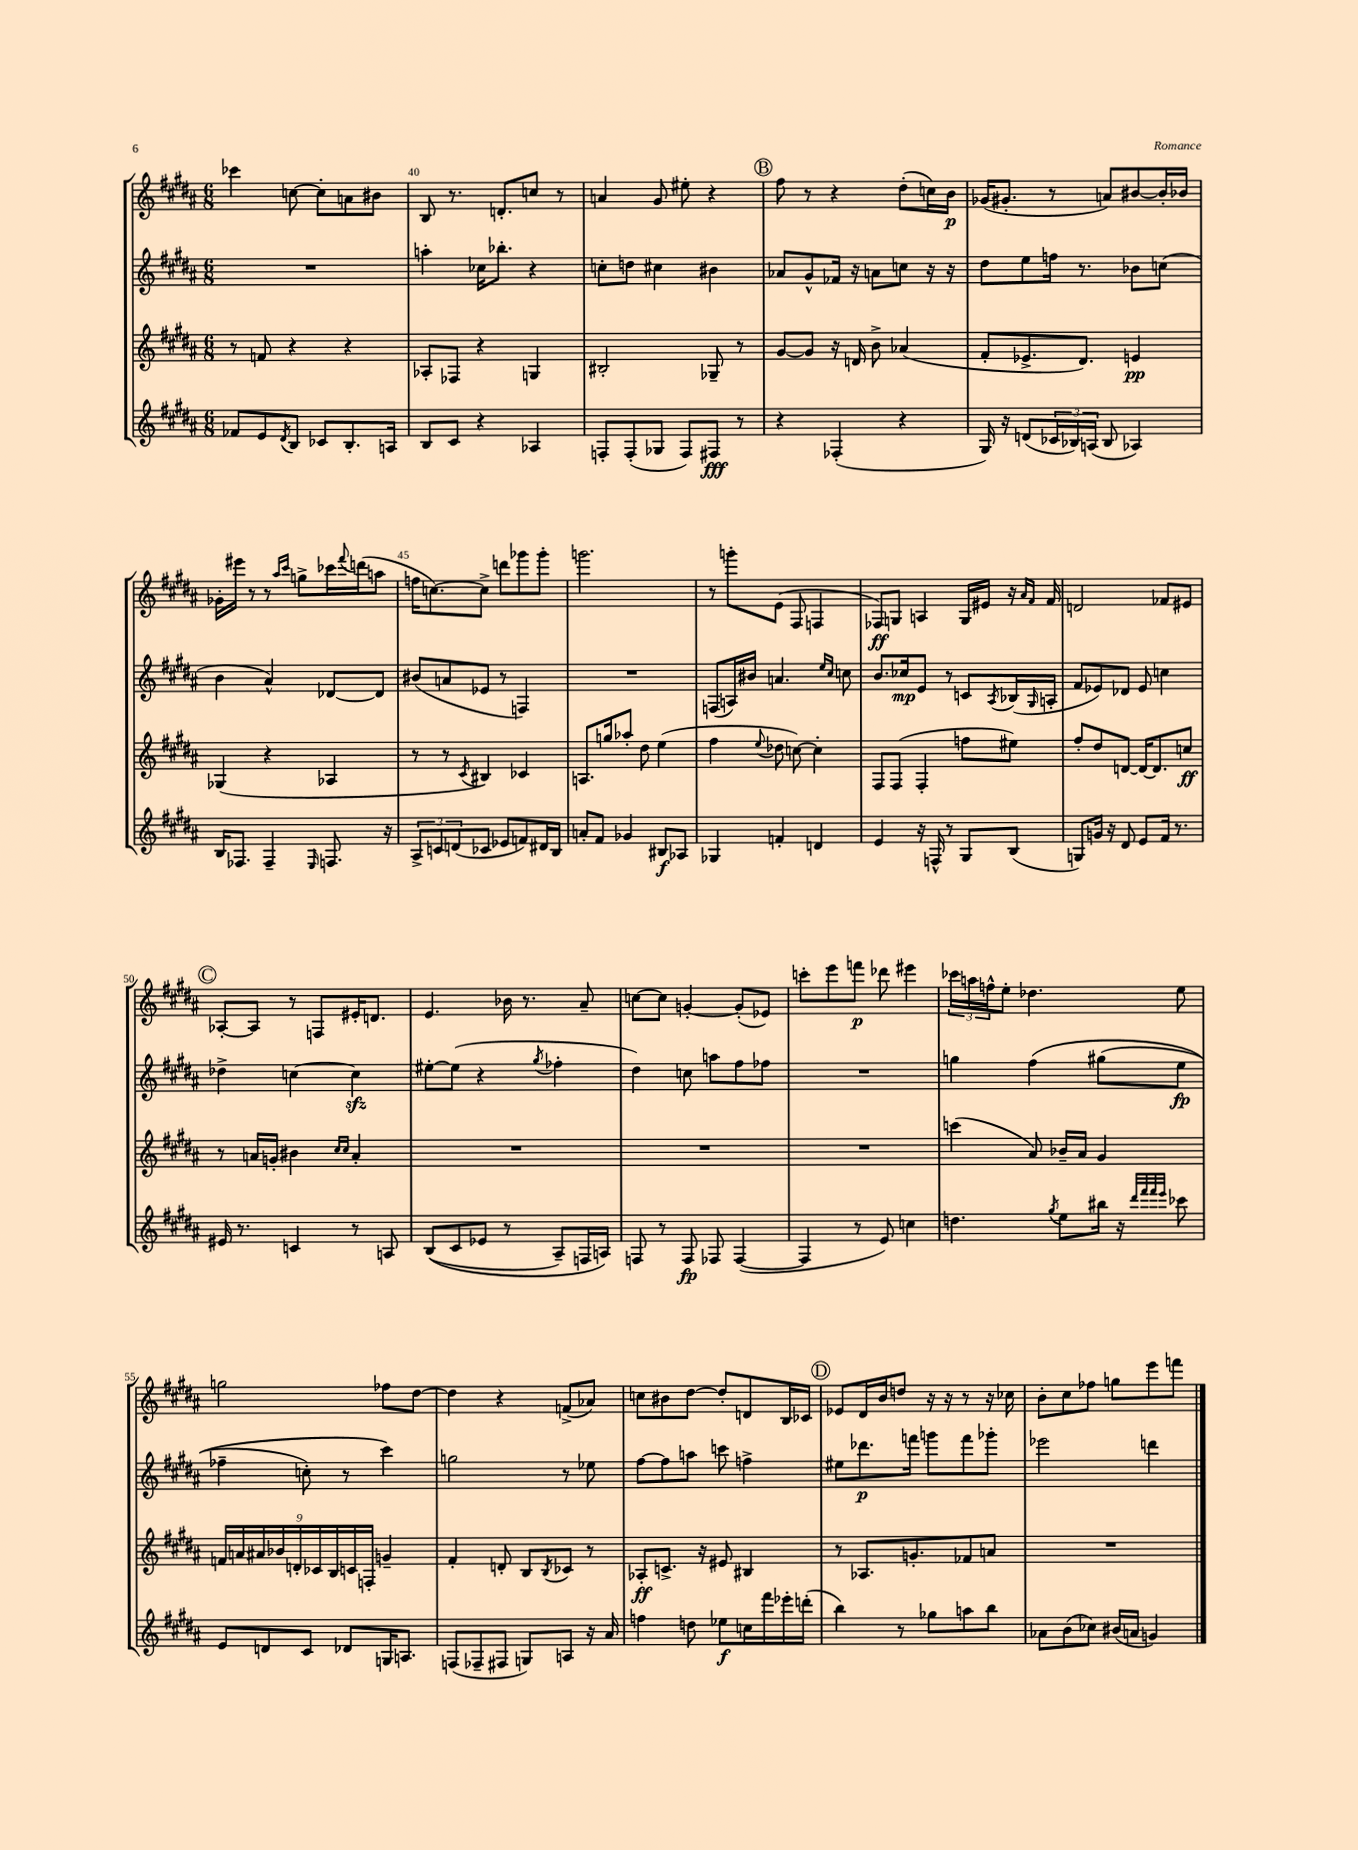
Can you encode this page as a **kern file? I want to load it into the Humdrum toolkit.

**kern	**dynam	**kern	**dynam	**kern	**dynam	**kern	**dynam
*part4	*part4	*part3	*part3	*part2	*part2	*part1	*part1
*staff4	*staff4	*staff3	*staff3	*staff2	*staff2	*staff1	*staff1
*clefG2	*	*clefG2	*	*clefG2	*	*clefG2	*
*k[f#c#g#d#a#]	*	*k[f#c#g#d#a#]	*	*k[f#c#g#d#a#]	*	*k[f#c#g#d#a#]	*
*M6/8	*	*M6/8	*	*M6/8	*	*M6/8	*
=39	=39	=39	=39	=39	=39	=39	=39
8f-X/L	.	8r	.	2.r	.	4ccc-X\	.
8e/	.	8fn/	.	.	.	.	.
8qd#/	.	.	.	.	.	.	.
8B/J	.	4r	.	.	.	[8ccn\	.
8c-X/L	.	.	.	.	.	8cc'\L]	.
8.B'/	.	4r	.	.	.	8an\	.
.	.	.	.	.	.	8b#X\J	.
16An/Jk	.	.	.	.	.	.	.
=40	=40	=40	=40	=40	=40	=40	=40
8B/L	.	8A-X'/L	.	4aan'\	.	8B/	.
8c#/J	.	8F-X/J	.	.	.	8.r	.
4r	.	4r	.	16cc-X\KL	.	.	.
.	.	.	.	8.bb-X'\J	.	8.dn'/L	.
4A-X/	.	4Gn/	.	4r	.	8ccn/J	.
.	.	.	.	.	.	8r	.
=41	=41	=41	=41	=41	=41	=41	=41
8Fn'/L	.	2B#X'/	.	8ccn'\L	.	4an/	.
(8F'/	.	.	.	8ddn\J	.	.	.
8G-X/J	.	.	.	4cc#X\	.	8g#/	.
8F/L)	.	.	.	.	.	8ee#X'\	.
8F#X/J	fff	8G-X~/	.	4b#X\	.	4r	.
8r	.	8r	.	.	.	.	.
!!LO:REH:place=s1:t=B
=42	=42	=42	=42	=42	=42	=42	=42
4r	.	[8g#/L	.	8a-X/L	.	8ff#\	.
.	.	8g#/J]	.	8g#^^/	.	8r	.
(4F-X'/	.	16r	.	16f-X/Jk	.	4r	.
.	.	16dn/	.	16r	.	.	.
.	.	8b^\	.	8an\L	.	.	.
4r	.	(4a-X/	.	8ccn\J	.	(8dd#'\L	.
.	.	.	.	16r	.	16ccn\L)	.
.	.	.	.	16r	.	16b\JJ	p
=43	=43	=43	=43	=43	=43	=43	=43
16G#/)	.	8f#'/L	.	8dd#\L	.	(16g-X/KL	.
16r	.	.	.	.	.	8.g#X'/J	.
(8dn/L	.	8.e-X^/	.	8ee\	.	.	.
24c-X/L	.	.	.	16ffn\Jk	.	8r	.
24B-X/)	.	.	.	.	.	.	.
.	.	8.d#/J)	.	8.r	.	.	.
(24An/JJ	.	.	.	.	.	.	.
8B-/	.	.	.	.	.	8an/L)	.
4A-X/)	.	4en/	pp	8b-X\L	.	[8b#X/	.
.	.	.	.	(8ccn\J	.	16b#'/L]	.
.	.	.	.	.	.	16b-X/JJ	.
!!LO:LB:g=z
=44	=44	=44	=44	=44	=44	=44	=44
16B/KL	.	(4G-X/	.	4b\	.	16g-X'\LL	.
8.F-X/J	.	.	.	.	.	16eee#X\JJ	.
.	.	.	.	.	.	8r	.
4F-~/	.	4r	.	4a#^^/)	.	8r	.
.	.	.	.	.	.	16qqaa#/LL	.
.	.	.	.	.	.	16qqccc#/JJ	.
.	.	.	.	.	.	8ggn^\L	.
16qqE/	.	.	.	.	.	.	.
8.Fn/	.	4A-X/	.	[8d-X/L	.	16ccc-X\L	.
.	.	.	.	.	.	8qqfff#/	.
.	.	.	.	.	.	(16dddn\J	.
.	.	.	.	8d-/J]	.	8aan\J	.
16r	.	.	.	.	.	.	.
=45	=45	=45	=45	=45	=45	=45	=45
12A#^/L	.	8r	.	(8b#X/L	.	16ffn\KL	.
.	.	.	.	.	.	[8.ccn\)	.
12cn/	.	.	.	.	.	.	.
.	.	8r	.	8an/	.	.	.
(12dn/	.	.	.	.	.	.	.
.	.	8qc#/	.	.	.	.	.
8c-X/J	.	4B#X/)	.	8e-X/J	.	8cc^\J]	.
8e-X/L	.	.	.	8r	.	8dddn\L	.
8fn/)	.	4c-X/	.	4Fn/)	.	8ggg-X\	.
16d#X/L	.	.	.	.	.	8ggg-'\J	.
16B/JJ	.	.	.	.	.	.	.
=46	=46	=46	=46	=46	=46	=46	=46
8an'/L	.	8.An/L	.	2.r	.	2.gggn\	.
8f#/J	.	.	.	.	.	.	.
.	.	16ggn/k	.	.	.	.	.
4g-X/	.	8aa-X'/J	.	.	.	.	.
.	.	8dd#\	.	.	.	.	.
8B#X/L	f	(4ee\	.	.	.	.	.
8A-X/J	.	.	.	.	.	.	.
=47	=47	=47	=47	=47	=47	=47	=47
4G-X/	.	4ff#\	.	(8Fn/L	.	8r	.
.	.	.	.	16An/L)	.	8gggn'\L	.
.	.	.	.	16b#X/JJ	.	.	.
.	.	8qqee/	.	.	.	.	.
4fn'/	.	8dd-X\	.	4.an/	.	(8e\J	.
.	.	[8ccn\)	.	.	.	8F#/	.
4dn/	.	4cc'\]	.	.	.	4Fn/	.
.	.	.	.	16qqee/LL	.	.	.
.	.	.	.	16qqcc#/JJ	.	.	.
.	.	.	.	8ccn\	.	.	.
=48	=48	=48	=48	=48	=48	=48	=48
4e/	.	8F#/L	.	8.b/L	.	8F-X/L)	ff
.	.	(8F#/J	.	.	.	8Gn/J	.
.	.	.	.	16cc-X/k	mp	.	.
16r	.	4F#'/	.	8e/J	.	4An/	.
16Fn^^/	.	.	.	.	.	.	.
8r	.	.	.	8r	.	.	.
8G#/L	.	8ffn\L	.	8cn/L	.	16G/LL	.
.	.	.	.	.	.	16e#X/JJ	.
.	.	.	.	8qA#/	.	.	.
(8B/J	.	8ee#X\J)	.	(16B-X/L	.	16r	.
.	.	.	.	.	.	16qqa#/LL	.
.	.	.	.	16qqG#/	.	16qqf#/JJ	.
.	.	.	.	16An'/JJ	.	16f#/	.
=49	=49	=49	=49	=49	=49	=49	=49
8Gn/L)	.	8ff#'/L	.	8f#/L	.	2dn/	.
16gn/Jk	.	8dd#/	.	8e-X/)	.	.	.
16r	.	.	.	.	.	.	.
8d#/	.	[8dn/J	.	8d-X/J	.	.	.
8e/L	.	16d/KL_	.	8e-/	.	.	.
.	.	8.d/]	.	.	.	.	.
16f#/Jk	.	.	.	4ccn\	.	8f-X/L	.
8.r	.	.	.	.	.	.	.
.	.	8ccn/J	ff	.	.	8e#X/J	.
!!LO:LB:g=z
!!LO:REH:place=s1:t=C
=50	=50	=50	=50	=50	=50	=50	=50
16e#X/	.	8r	.	4dd-X^\	.	[8A-X'/L	.
8.r	.	.	.	.	.	.	.
.	.	16an/LL	.	.	.	8A-/J]	.
.	.	16gn'/JJ	.	.	.	.	.
4cn/	.	4b#X\	.	[4ccn\	.	8r	.
.	.	.	.	.	.	8Fn/L	.
.	.	16qqcc#/LL	.	.	.	.	.
.	.	16qqcc#/JJ	.	.	.	.	.
8r	.	4a'/	.	4cczz\]	.	16e#X'/K	.
.	.	.	.	.	.	8.dn/J	.
8An/	.	.	.	.	.	.	.
=51	=51	=51	=51	=51	=51	=51	=51
((8B/L	.	2.r	.	[8ee#X'\L	.	4.e/	.
8c#/	.	.	.	(8ee#\J]	.	.	.
8e-X/J	.	.	.	4r	.	.	.
8r	.	.	.	.	.	16b-X\	.
.	.	.	.	.	.	8.r	.
.	.	.	.	8qgg#/	.	.	.
8A#~/L)	.	.	.	4ff-X'\	.	.	.
16Fn/L	.	.	.	.	.	8a#~/	.
16An/JJ)	.	.	.	.	.	.	.
=52	=52	=52	=52	=52	=52	=52	=52
8Fn/	.	2.r	.	4dd#\)	.	[8ccn\L	.
8r	.	.	.	.	.	8cc\J]	.
8F/	fp	.	.	8ccn\	.	[4gn'/	.
8F-X/	.	.	.	8aan\L	.	.	.
([4F-/	.	.	.	8ff#\	.	(8g'/L]	.
.	.	.	.	8ff-X\J	.	8e-X/J)	.
=53	=53	=53	=53	=53	=53	=53	=53
4F-/]	.	2.r	.	2.r	.	8cccn'\L	.
.	.	.	.	.	.	8eee\	.
8r	.	.	.	.	.	8fffn\J	p
8e/)	.	.	.	.	.	8ddd-X\	.
4ccn\	.	.	.	.	.	4eee#X\	.
=54	=54	=54	=54	=54	=54	=54	=54
4.ddn\	.	(4cccn\	.	4ggn\	.	24ccc-X\LL	.
.	.	.	.	.	.	24aan\	.
.	.	.	.	.	.	24ffn^^\J	.
.	.	.	.	.	.	8ee'\J	.
.	.	8a#/)	.	(4ff#\	.	4.dd-X\	.
8qgg#/	.	.	.	.	.	.	.
8ee\L	.	16b-X~/LL	.	.	.	.	.
.	.	16a#/JJ	.	.	.	.	.
16bb#X\Jk	.	4g#/	.	(8gg#X\L	.	.	.
16r	.	.	.	.	.	.	.
32qqddd#/LLL	.	.	.	.	.	.	.
32qqfff#/	.	.	.	.	.	.	.
32qqfff#/	.	.	.	.	.	.	.
32qqeee/JJJ	.	.	.	.	.	.	.
8ccc-X\	.	.	.	8ee\J	fp	8ee\	.
!!LO:LB:g=z
=55	=55	=55	=55	=55	=55	=55	=55
8e/L	.	18fn/LL	.	4ff-X~\	.	2ggn\	.
.	.	18an/	.	.	.	.	.
.	.	18a#X/	.	.	.	.	.
8dn/	.	.	.	.	.	.	.
.	.	18b-X/	.	.	.	.	.
.	.	18dn'/	.	.	.	.	.
8c#/J	.	.	.	8ccn'\)	.	.	.
.	.	18c-X/	.	.	.	.	.
.	.	18B/	.	.	.	.	.
8d-X/L	.	.	.	8r	.	.	.
.	.	18cn/	.	.	.	.	.
.	.	18Fn'/JJ	.	.	.	.	.
16Gn/K	.	4gn~/	.	4ccc#\)	.	8ff-X\L	.
8.An/J	.	.	.	.	.	.	.
.	.	.	.	.	.	[8dd#\J	.
=56	=56	=56	=56	=56	=56	=56	=56
(8Fn/L	.	4f#'/	.	2ggn\	.	4dd#\]	.
8F-X~/	.	.	.	.	.	.	.
8F#X/J	.	8dn'/	.	.	.	4r	.
8Gn/L)	.	8B/L	.	.	.	.	.
.	.	8qB/	.	.	.	.	.
8An/J	.	8c-X/J	.	8r	.	(8fn^/L	.
16r	.	8r	.	8ee-X\	.	8a-X/J)	.
16a#/	.	.	.	.	.	.	.
=57	=57	=57	=57	=57	=57	=57	=57
4ffn\	.	8A-X'/L	ff	[8ff#\L	.	8ccn\L	.
.	.	8.cn^/J	.	8ff#\]	.	8b#X\	.
8ddn\	.	.	.	8aan\J	.	[8dd#\J	.
.	.	16r	.	.	.	.	.
8ee-X\L	f	8e#X/	.	8cccn\	.	8dd#'/L]	.
16ccn\L	.	4B#X/	.	4ffn^\	.	8dn/	.
16fff#\	.	.	.	.	.	.	.
16eee-X'\	.	.	.	.	.	16B/L	.
(16dddn'\JJ	.	.	.	.	.	16c-X/JJ	.
!!LO:REH:place=s1:t=D
=58	=58	=58	=58	=58	=58	=58	=58
4bb\)	.	8r	.	8ee#X\L	.	8e-X/L	.
.	.	8.A-X/L	.	8.ddd-X\	p	16d#/L	.
.	.	.	.	.	.	16b/J	.
8r	.	.	.	.	.	8ddn/J	.
.	.	8.gn'/	.	16fffn\Jk	.	.	.
8gg-X\L	.	.	.	8gggn\L	.	16r	.
.	.	.	.	.	.	16r	.
8aan\	.	8f-X/	.	8fff\	.	8r	.
8bb\J	.	8an/J	.	8ggg-X'\J	.	16r	.
.	.	.	.	.	.	16cc-X\	.
=59	=59	=59	=59	=59	=59	=59	=59
8a-X\L	.	2.r	.	2eee-X\	.	8b'\L	.
(8b\	.	.	.	.	.	8cc#\	.
8cc-X\J)	.	.	.	.	.	8ff-X\J	.
(16b#X/LL	.	.	.	.	.	8ggn\L	.
16an/JJ	.	.	.	.	.	.	.
4gn/)	.	.	.	4dddn\	.	8eee\	.
.	.	.	.	.	.	8fffn\J	.
==	==	==	==	==	==	==	==
*-	*-	*-	*-	*-	*-	*-	*-
